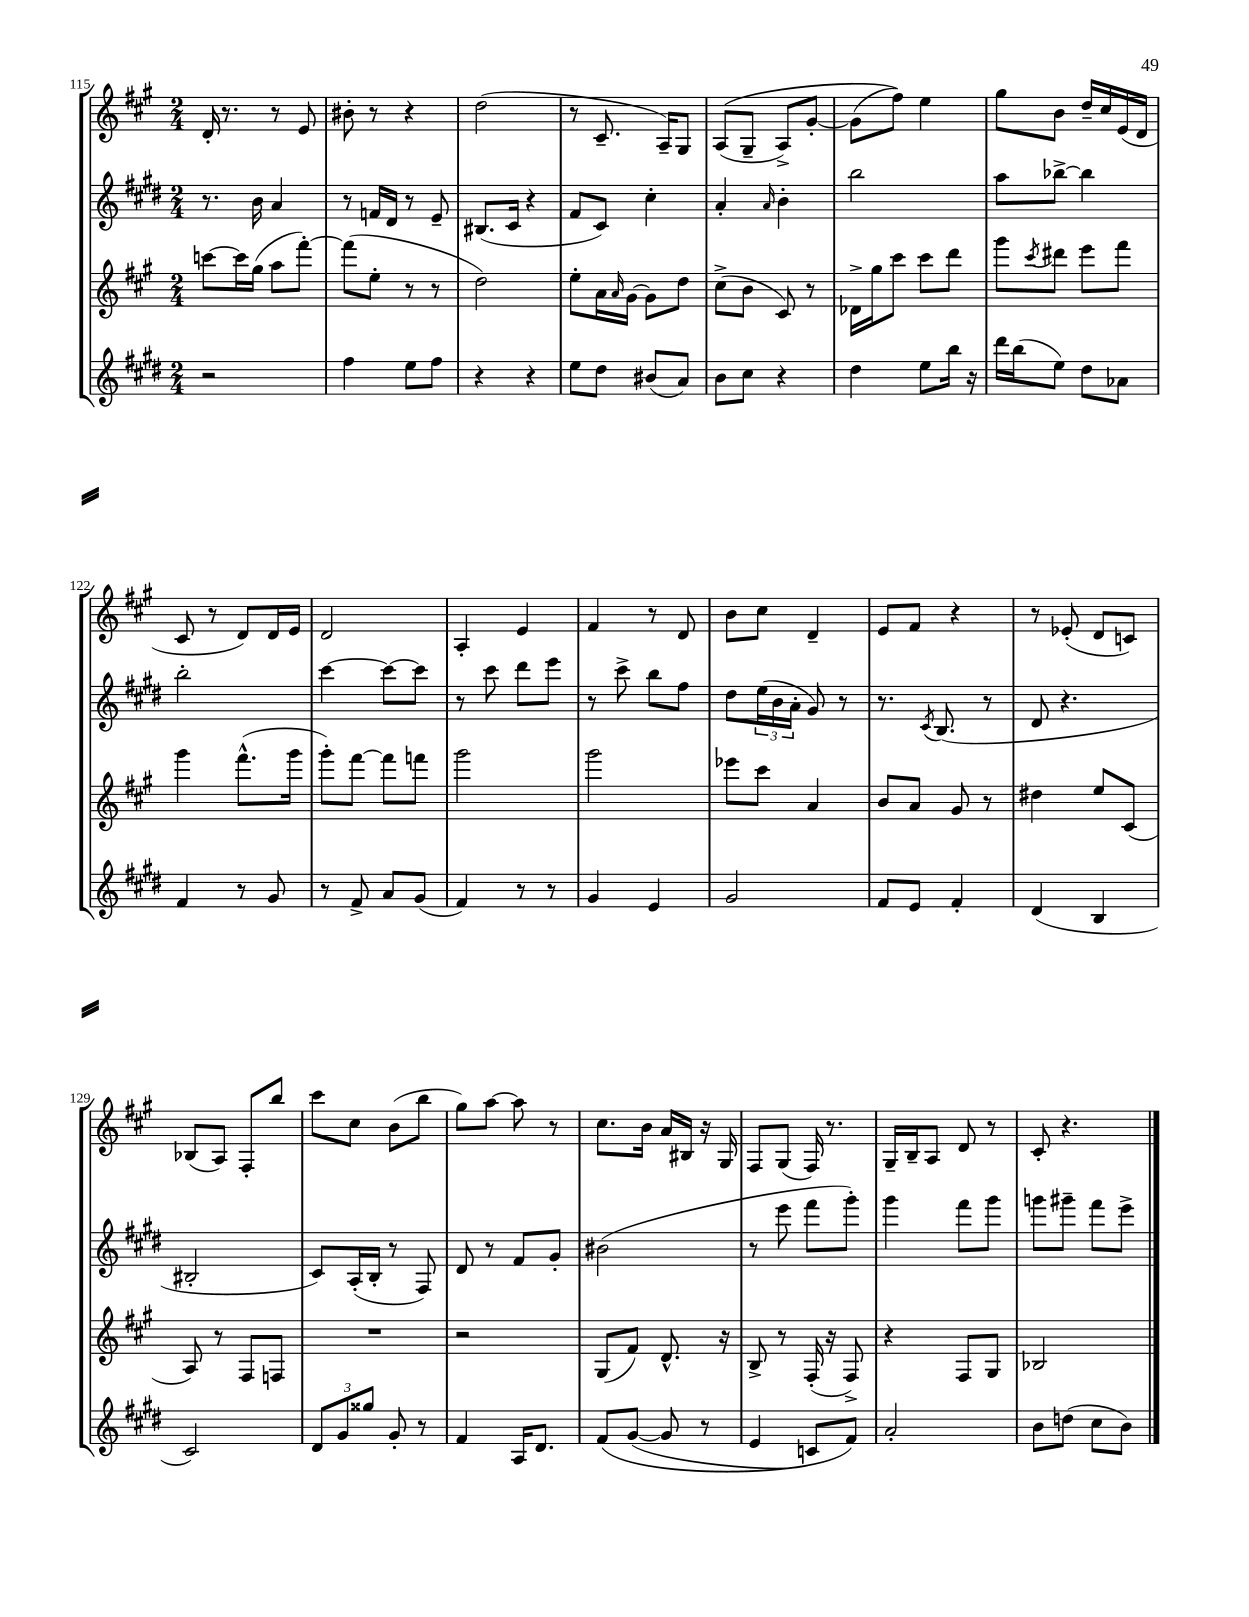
<<
\new StaffGroup <<
\new Staff = "s0" {
    \clef treble \key a \major \numericTimeSignature \time 2/4
    d'16-. r8. r8 e'8 |
    bis'8-. r8 r4 |
    d''2( |
    r8 cis'8.-- a16--) gis8 |
    a8(\( gis8-- a8->) gis'8~-. |
    gis'8( fis''8)\) e''4 |
    gis''8 b'8 d''16-- cis''16 e'16( d'16 |
    cis'8 r8 d'8) d'16 e'16 |
    d'2 |
    a4-. e'4 |
    fis'4 r8 d'8 |
    b'8 cis''8 d'4-- |
    e'8 fis'8 r4 |
    r8 ees'8-.( d'8 c'8) |
    bes8( a8) fis8-. b''8 |
    cis'''8 cis''8 b'8( b''8 |
    gis''8) a''8~ a''8 r8 |
    cis''8. b'16 a'16 bis16 r16 gis16 |
    fis8 gis8( fis16) r8. |
    gis16-- b16-- a8 d'8 r8 |
    cis'8-. r4. \bar "|." |
}
\new Staff = "s1" {
    \clef treble \key e \major \numericTimeSignature \time 2/4
    r8. b'16 a'4 |
    r8 f'16 dis'16 r8 e'8-- |
    bis8.( cis'16 r4 |
    fis'8 cis'8) cis''4-. |
    a'4-. \grace { a'16 } b'4-. |
    b''2 |
    a''8 bes''8~-> bes''4 |
    b''2-. |
    cis'''4~ cis'''8~ cis'''8 |
    r8 cis'''8 dis'''8 e'''8 |
    r8 cis'''8-> b''8 fis''8 |
    dis''8 \tuplet 3/2 { e''16( b'16 a'16-. } gis'8) r8 |
    r8. \acciaccatura { cis'8 } b8.( r8 |
    dis'8 r4. |
    bis2-. |
    cis'8) a16-.( b16-. r8 fis8) |
    dis'8 r8 fis'8 gis'8-. |
    bis'2( |
    r8 e'''8 fis'''8 gis'''8-.) |
    gis'''4 fis'''8 gis'''8 |
    g'''8 gis'''8-- fis'''8 e'''8-> \bar "|." |
}
\new Staff = "s2" {
    \clef treble \key a \major \numericTimeSignature \time 2/4
    c'''8~ c'''16 gis''16( a''8 fis'''8~-.) |
    fis'''8( e''8-. r8 r8 |
    d''2) |
    e''8-. a'16 \grace { a'16 } gis'16~ gis'8 d''8 |
    cis''8->( b'8 cis'8) r8 |
    des'16-> gis''16 cis'''8 cis'''8 d'''8 |
    gis'''8 \acciaccatura { cis'''8 } dis'''8 e'''8 fis'''8 |
    gis'''4 fis'''8.-^( gis'''16 |
    gis'''8-.) fis'''8~ fis'''8 f'''8 |
    gis'''2 |
    gis'''2 |
    ees'''8 cis'''8 a'4 |
    b'8 a'8 gis'8 r8 |
    dis''4 e''8 cis'8( |
    a8) r8 fis8 f8 |
    R2 |
    r2 |
    gis8( fis'8) d'8.-^ r16 |
    b8-> r8 fis16-.( r16 fis8->) |
    r4 fis8 gis8 |
    bes2 \bar "|." |
}
\new Staff = "s3" {
    \clef treble \key e \major \numericTimeSignature \time 2/4
    r2 |
    fis''4 e''8 fis''8 |
    r4 r4 |
    e''8 dis''8 bis'8( a'8) |
    b'8 cis''8 r4 |
    dis''4 e''8 b''16 r16 |
    dis'''16 b''16( e''8) dis''8 aes'8 |
    fis'4 r8 gis'8 |
    r8 fis'8-> a'8 gis'8( |
    fis'4) r8 r8 |
    gis'4 e'4 |
    gis'2 |
    fis'8 e'8 fis'4-. |
    dis'4( b4 |
    cis'2) |
    \tuplet 3/2 { dis'8 gis'8 gisis''8 } gis'8-. r8 |
    fis'4 a16 dis'8. |
    fis'8\( gis'8~( gis'8 r8 |
    e'4 c'8) fis'8\) |
    a'2-. |
    b'8 d''8( cis''8 b'8) \bar "|." |
}
>>
>>
\layout { \context { \Score currentBarNumber = #115 } }
